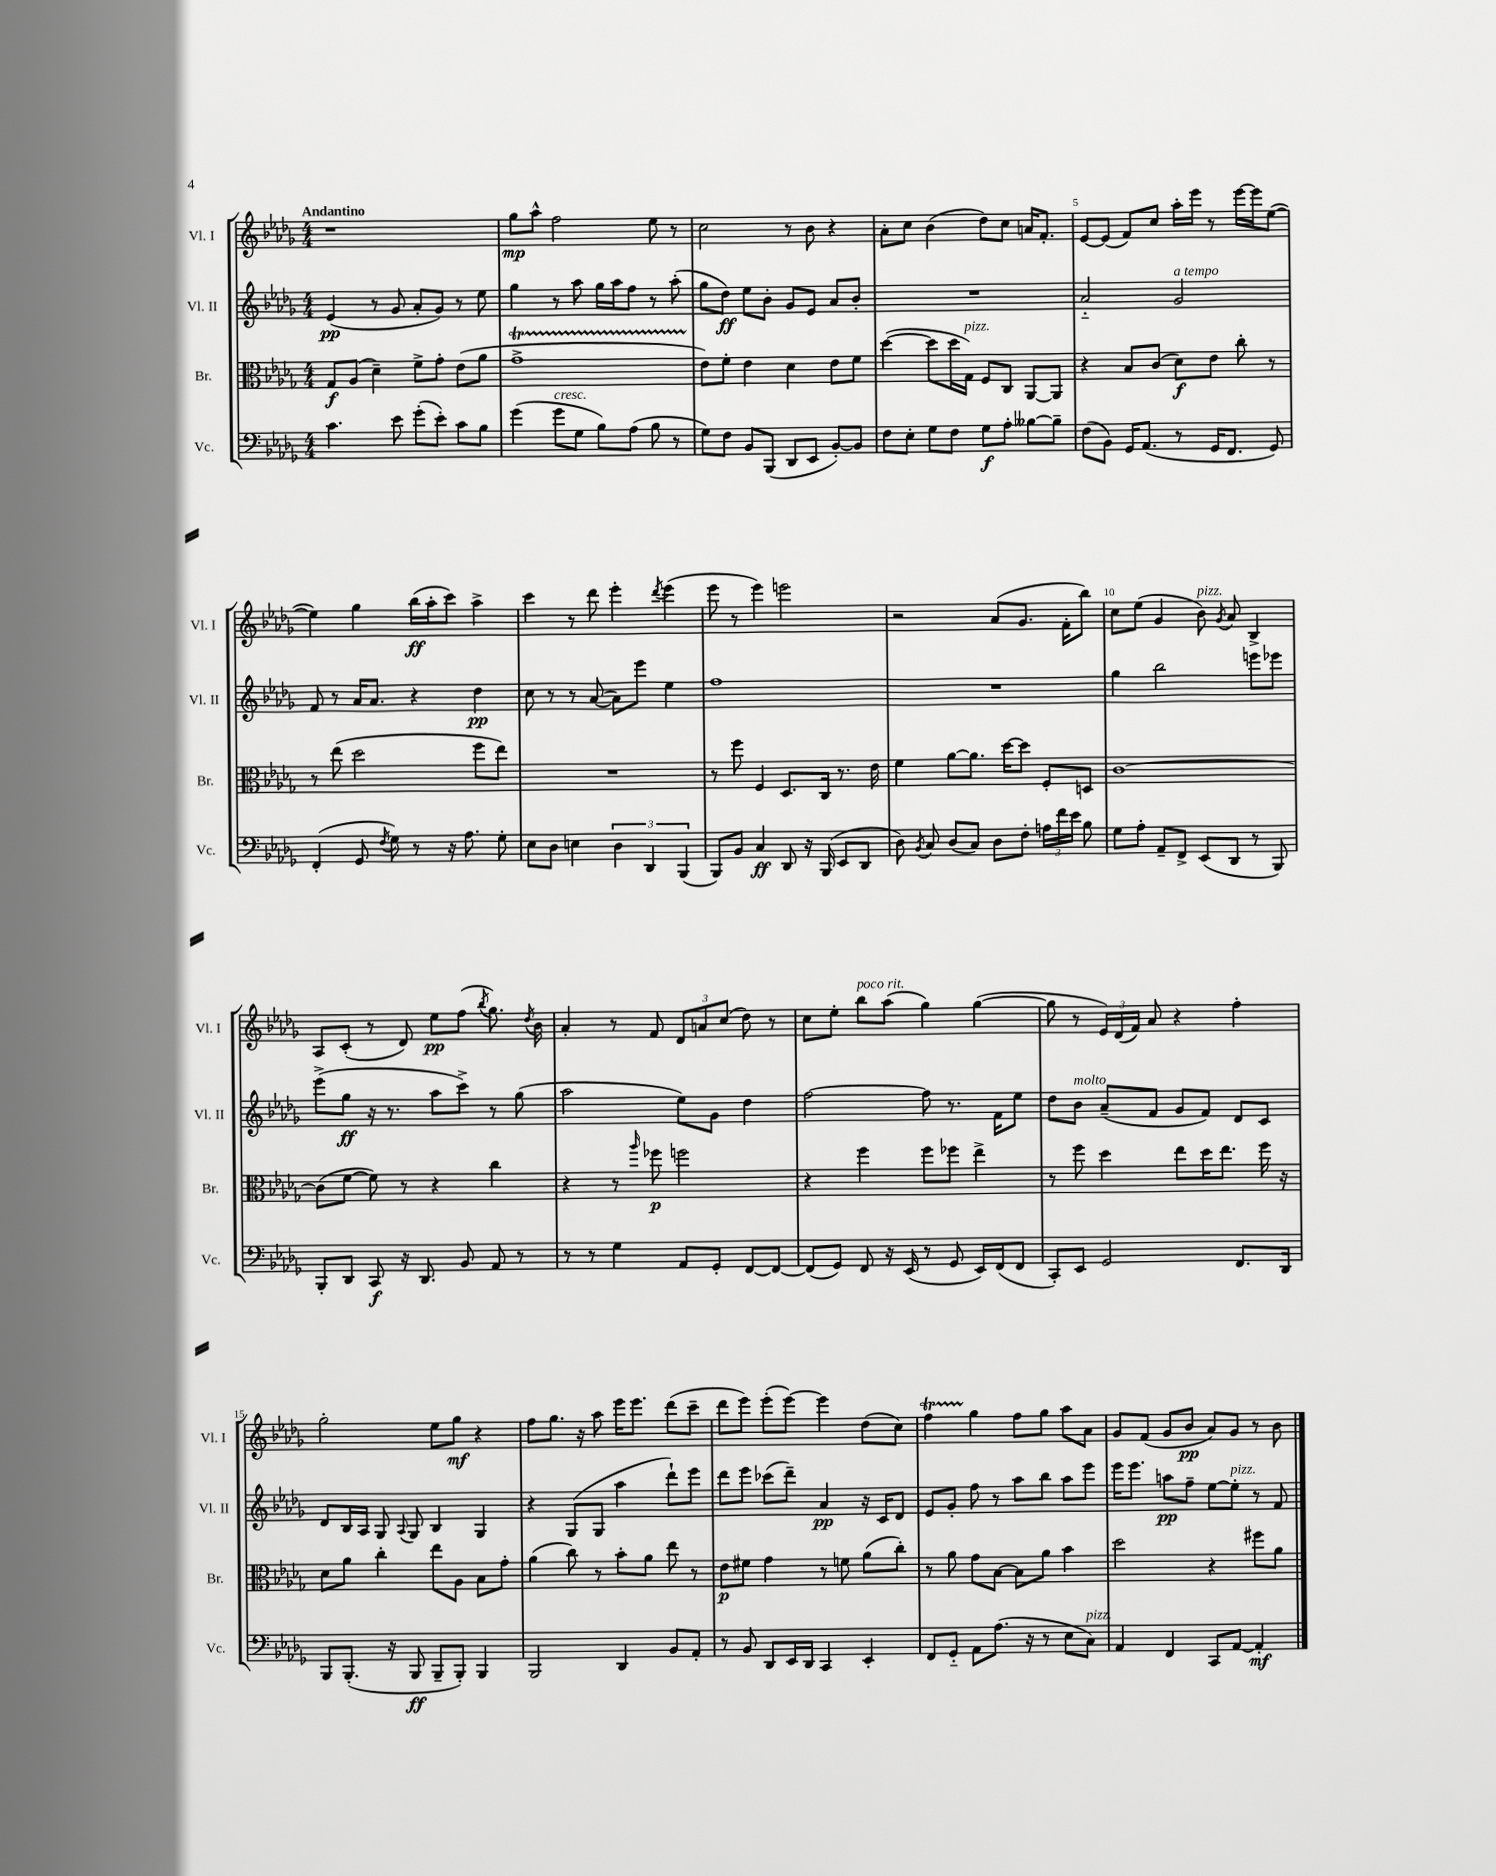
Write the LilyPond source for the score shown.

<<
\new StaffGroup <<
\new Staff = "s0" \with { instrumentName = "Vl. I" shortInstrumentName = "Vl. I" } {
    \clef treble \key des \major \numericTimeSignature \time 4/4 \tempo "Andantino"
    \autoBeamOff r1 |
    ges''8[\mp aes''8]-^ f''2 ees''8 r8 |
    c''2 r8 bes'8 r4 |
    aes'8[-. c''8] bes'4( des''8[) c''8] a'16[ f'8.]-. |
    ees'8[~ ees'8]( f'8[) c''8] aes''16[-. ees'''16] r8 ees'''16[~ ees'''16 ees''8]~( |
    ees''4) ges''4 bes''16[\ff( aes''16-. c'''8]) aes''4-> |
    c'''4 r8 des'''8 ees'''4-. \acciaccatura { des'''8 } ees'''4( |
    ees'''8 r8 ees'''4) e'''2 |
    r2 aes'8[( ges'8.] f'16[-. bes''8]) |
    c''8[ ees''8]( ges'4 bes'8^\markup { \italic "pizz." }) \acciaccatura { ges'8 } aes'8 bes4-> |
    aes8[ c'8]-.( r8 des'8) ees''8[\pp f''8]( \acciaccatura { bes''8 } ges''8.) \acciaccatura { des''8 } bes'16 |
    aes'4-. r8 f'8 \tuplet 3/2 { des'8[ a'8 c''8]( } des''8) r8 |
    c''8[ ees''8]-. bes''8[^\markup { \italic "poco rit." } aes''8]( ges''4) ges''4~( |
    ges''8 r8 \tuplet 3/2 { ees'16[) des'16( f'16]) } aes'8 r4 f''4-. |
    ges''2-. ees''8[ ges''8]\mf r4 |
    f''8[ ges''8.] r16 aes''8 ees'''16[ ees'''8.] des'''8[( c'''8]-- |
    des'''8[ ees'''8]) ees'''8[-.( ees'''8]~) ees'''4 des''8[( c''8]) |
    f''4\startTrillSpan ges''4\stopTrillSpan f''8[ ges''8] aes''8[ aes'8] |
    ges'8[ f'8]( ges'8[ bes'8]\pp aes'8[) ges'8] r8 bes'8 \bar "|." |
}
\new Staff = "s1" \with { instrumentName = "Vl. II" shortInstrumentName = "Vl. II" } {
    \clef treble \key des \major \numericTimeSignature \time 4/4
    \autoBeamOff ees'4\pp( r8 ges'8 aes'8[-. ges'8]) r8 ees''8 |
    ges''4 r8 aes''8 ges''16[ aes''16 f''8] r8 aes''8-.( |
    ges''8[ des''8]\ff) ees''8[ bes'8]-. ges'8[ ees'8] aes'8[ bes'8]-. |
    R1 |
    aes'2-_ ges'2^\markup { \italic "a tempo" } |
    f'8 r8 aes'16[ aes'8.] r4 des''4\pp |
    c''8 r8 r8 aes'8~( aes'8[) ees'''8] ees''4 |
    f''1 |
    R1 |
    ges''4 bes''2 e'''8[ ees'''8] |
    ees'''8[->( ges''8]\ff r16 r8. aes''8[ c'''8]->) r8 ges''8( |
    aes''2 ees''8[) ges'8] des''4 |
    f''2~ f''8 r8. f'16[ ees''8] |
    des''8[ bes'8]^\markup { \italic "molto" } aes'8[--( f'8] ges'8[ f'8]) des'8[ c'8] |
    des'8[ bes16 aes16] ges8 \appoggiatura { aes8 } ges8 bes4 ges4 |
    r4 ges8[( ges8] aes''4 des'''8[-!) ees'''8] |
    des'''8[ ees'''8] ces'''8[( des'''8]--) aes'4\pp r16 c'16[ des'8] |
    ees'8[ ges'8]-. f''8 r8 aes''8[ bes''8] aes''8[ ees'''8] |
    ees'''16[ ees'''8.] a''8[\pp f''8]-- ees''8[~ ees''8]-.^\markup { \italic "pizz." } r8 f'8 \bar "|." |
}
\new Staff = "s2" \with { instrumentName = "Br." shortInstrumentName = "Br." } {
    \clef alto \key des \major \numericTimeSignature \time 4/4
    \autoBeamOff ges8[\f aes8]( des'4--) f'8[-> ges'8]-. ees'8[( aes'8] |
    ges'1->\startTrillSpan |
    ees'8[\stopTrillSpan) f'8]-. ees'4 des'4 ees'8[ f'8] |
    des''4~( des''8[ des''16 ges16]^\markup { \italic "pizz." }) f8[ c8] aes,8[~ aes,8] |
    r4 bes8[ c'8]( des'8[\f) ees'8] c''8-. r8 |
    r8 ees''8( des''2 f''8[ ees''8]) |
    R1 |
    r8 f''8 f4 des8.[ c16] r8. ees'16 |
    f'4 aes'8[~ aes'8.] des''16[~ des''8] f8[-. d8] |
    c'1~ |
    c'8[( f'8]~ f'8) r8 r4 c''4 |
    r4 r8 \grace { aes''16 } fes''8\p f''2 |
    r4 f''4 f''8[ fes''8] ees''4-> |
    r8 f''8 des''4 ees''8[ des''16 ees''8.] f''16 r16 |
    des'8[ aes'8] c''4-. ees''8[ aes8] bes8[ ges'8]-. |
    aes'4( c''8) r8 bes'8[-. aes'8] ees''8 r8 |
    ees'8[\p fis'8] ges'4 r8 f'8 aes'8[( c''8]-.) |
    r8 aes'8 ges'8[ bes8]~ bes8[ aes'8] bes'4 |
    des''2 r4 fis''8[ aes'8] \bar "|." |
}
\new Staff = "s3" \with { instrumentName = "Vc." shortInstrumentName = "Vc." } {
    \clef bass \key des \major \numericTimeSignature \time 4/4
    \autoBeamOff c'4. ees'8 ges'8[-.( ees'8]-.) c'8[ bes8] |
    ges'4( ges'8[^\markup { \italic "cresc." } ges8] bes8[) aes8]( bes8 r8 |
    ges8[) f8] bes,8[ bes,,8]( des,8[ ees,8] bes,8[~-.) bes,8] |
    f8[ ees8]-. ges8[ f8] ges8[\f aes8]-. beses8[~ beses8]-- |
    f8[( bes,8]) ges,16[ aes,8.]( r8 ges,16[ f,8.] ges,8) |
    f,4-.( ges,8 \acciaccatura { f8 } ges8) r8 r16 aes8. ges8-. |
    ees8[ des8] e4 \tuplet 3/2 { des4 des,4 bes,,4( } |
    bes,,8[) bes,8] c4\ff des,8 r16 bes,,16( ees,8[ des,8] |
    des8) \acciaccatura { bes,8 } c8 des8[( c8]) des8[ f8]-. \tuplet 3/2 { a16[ f'16 ees'16] } bes8 |
    ges8[ aes8]-. aes,8[-- f,8]-> ees,8[( des,8] r8 bes,,8) |
    bes,,8[-. des,8] c,8\f r16 des,8. bes,8 aes,8 r8 |
    r8 r8 ges4 aes,8[ ges,8]-. f,8[~ f,8]~ |
    f,8[( ges,8]) f,8 r16 ees,16( r8 ges,8 ees,16[) f,16( f,8] |
    c,8[-.) ees,8] ges,2 f,8.[ des,16] |
    bes,,8[ bes,,8.]-.( r16 bes,,8\ff bes,,8[-- bes,,8]-.) bes,,4 |
    bes,,2 des,4 bes,8[ aes,8]-. |
    r8 bes,8 des,8[ ees,16 des,16] c,4 ees,4-. |
    f,8[ ges,8]-_ aes,8[ aes8.]( r16 r8 ees8[ c8]^\markup { \italic "pizz." }) |
    aes,4 f,4 c,8[ aes,8]~ aes,4-.\mf \bar "|." |
}
>>
>>
\layout { \context { \Score \override BarNumber.break-visibility = ##(#f #t #t) barNumberVisibility = #(every-nth-bar-number-visible 5) } }
